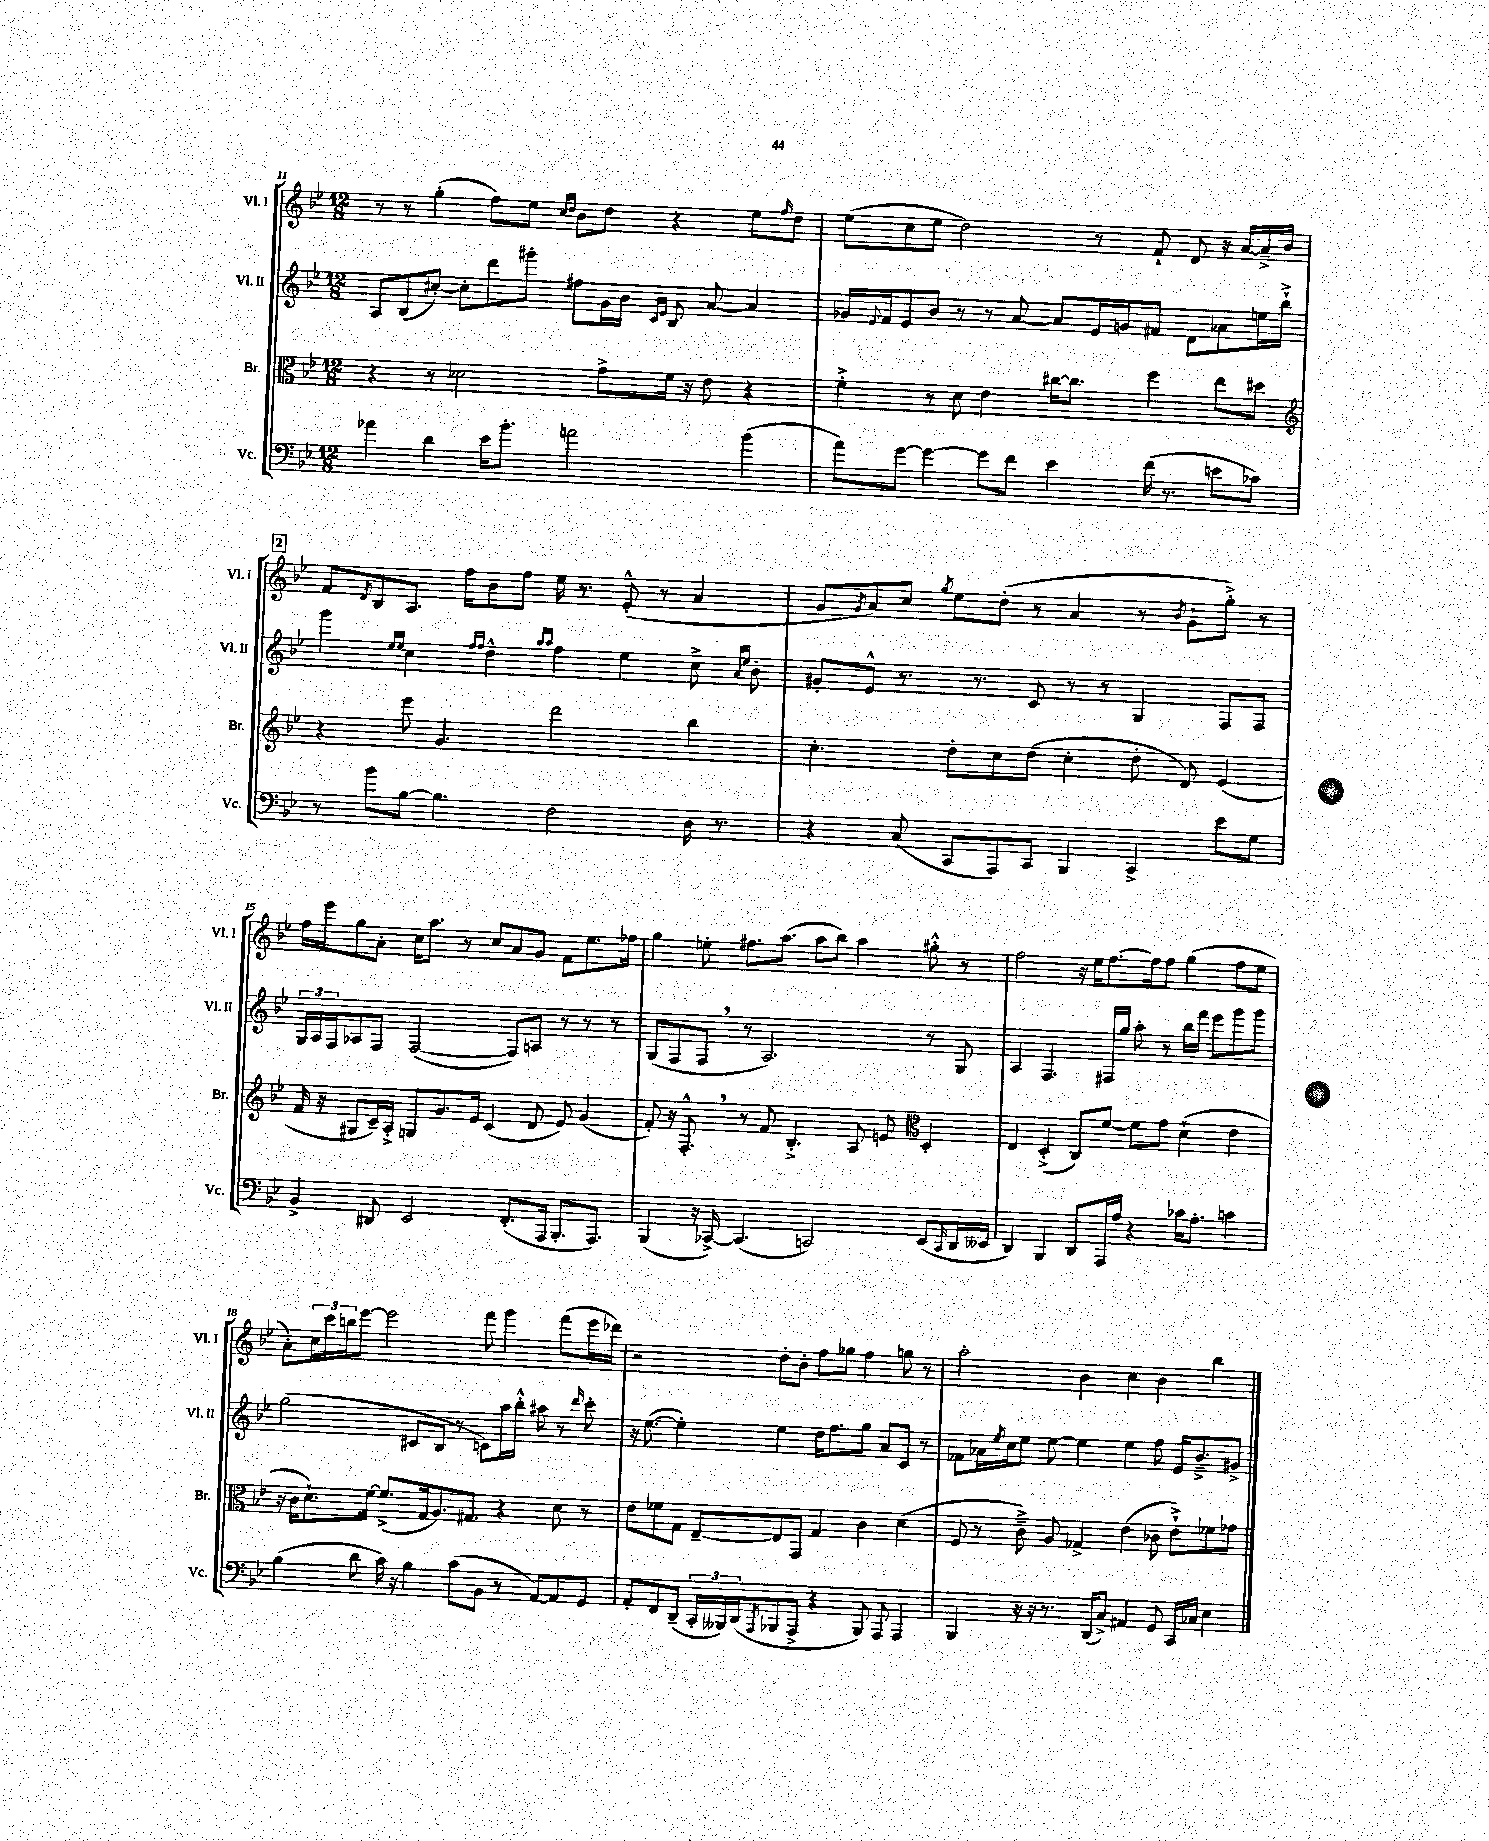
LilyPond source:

<<
\new StaffGroup <<
\new Staff = "s0" \with { instrumentName = "Vl. I" shortInstrumentName = "Vl. I" } {
    \clef treble \key bes \major \numericTimeSignature \time 12/8
    r8 r8 g''4-.( f''8) ees''8 \grace { c''16 d''16 } bes'8 d''8 r4 ees''8 \grace { f''16 } d''8 |
    ees''8( c''8 ees''8 d''2) r8 f'8-! d'8 r16 a'16~ a'16---> bes'16 |
    \mark \markup { \box "2" } f'8 \acciaccatura { d'8 } bes8 a8. f''16 bes'8 f''8 ees''16 r8. ees'8-.-^( r8 a'4 |
    g'8 \acciaccatura { g'8 } a'8) c''8 \acciaccatura { g''8 } ees''8 d''8-.( r8 a'4 r8 \acciaccatura { bes'8 } g'8-! g''8-.->) r8 |
    f''16 ees'''16 g''8 a'8-. c''16 a''8. r8 c''8 a'8 g'8 f'8 ees''8. fes''16 |
    g''4 e''8-. fis''8. a''8.( a''8 bes''8) a''4 gis''8-.-^ r8 |
    f''2 r16 ees''16 f''8.~ f''16 f''8 g''4( f''8 ees''8 |
    a'8-.) \tuplet 3/2 { c''16 c'''16 b''16 } ees'''8~ ees'''2 f'''8 g'''4 f'''8( ees'''16 des'''16) |
    r2 d''8-. bes'8-. f''8 ges''8 f''4 g''8 r8 |
    a''2-. bes'4 c''4 bes'4 bes''4 \bar "|." |
}
\new Staff = "s1" \with { instrumentName = "Vl. II" shortInstrumentName = "Vl. II" } {
    \clef treble \key bes \major \numericTimeSignature \time 12/8
    a8 bes8( cis''8~-.) cis''8-. d'''8 gis'''8-. fis''8 g'16 bes'16 \grace { c'16 ees'16 } bes8 a'8~ a'4 |
    ges'16 \appoggiatura { ees'8 } f'16 ees'8 bes'8 r8 r8 a'8~ a'8 ees'16 g'16 fis'8 d'8 aes'8 e''16 bes''16-!-> |
    \mark \markup { \box "2" } g'''4 \grace { ees''16 ees''16 } c''4 \grace { f''16 f''16 } d''4-^ \grace { a''16 a''16 } f''4 ees''4 c''8-> \grace { a'16 ees''16 } bes'8-. |
    gis'8-. ees'8-^ r8. r8. c'8 r8 r8 g4 f8 f8 |
    \tuplet 3/2 { g16 a16 f16 } aes8 f8 f2~( f8) a8 r8 r8 r8 |
    g8( f8 f8 \breathe r8 a2.) r8 g8 |
    a4 f4. fis16 g''16 a''8-. r8 bes''16 f'''16 ees'''8 g'''8 g'''8 |
    g''2( cis'8 bes8 r8 c'8) a''16 bes''16-.-^ ais''8 r8 \grace { d'''16 } c'''8-. |
    r16 ees''8.~( ees''4-.) ees''4 d''16 f''8. g''8 a'8 c'8 r8 |
    fes'8 aes'16 \acciaccatura { ees''8 } c''16 ees''8 ees''8~ ees''4 ees''4 f''8 ees'16 bes'8.---> gis'8-> \bar "|." |
}
\new Staff = "s2" \with { instrumentName = "Br." shortInstrumentName = "Br." } {
    \clef alto \key bes \major \numericTimeSignature \time 12/8
    r4 r8 des'2 g'8-> f'16 r16 ees'8 r4 |
    f'4-.-> r8 d'8 ees'4 cis''16~ cis''8. f''4 ees''8 dis''8 |
    \mark \markup { \box "2" } \clef treble r4 ees'''8 g'4. d'''2 bes''4 |
    c''4.-. d''8-. c''8 d''8( c''4-. d''8-. d'8) ees'4( |
    f'16 r16 gis8 c'16--) a16-.-> g8 g'8. ees'16 c'4( d'8 ees'8) g'4( |
    f'8-.) r16 f8.-.-^ \breathe r8 f'8 bes4.-.-> a8 e'8 \clef alto d4-. |
    ees4 d4-.->( c8) f'8~ f'8 g'8 d'4-!( ees'4 |
    r16 c'16 d'8.-!) f'16~ f'8.->( g16 a8.) gis8. r4 d'8 r8 |
    ees'8 fes'8 g8 ees8~-- ees8 g,8 g4 c'4 d'4( |
    f8 r8 c'8--->) a8 ges4-> ees'4( ces'8 ees'8-!->) fes'8 ges'8 \bar "|." |
}
\new Staff = "s3" \with { instrumentName = "Vc." shortInstrumentName = "Vc." } {
    \clef bass \key bes \major \numericTimeSignature \time 12/8
    aes'4 d'4 ees'16 bes'8.-. a'2 bes'4( |
    a'8) g'8~ g'4~ g'8 f'8 ees'4 f'16( r8. e'8 ces'8) |
    \mark \markup { \box "2" } r8 bes'8 bes8~ bes4. f2 d16 r8. |
    r4 c8( c,8 a,,8) c,8 bes,,4 c,4-> ees'8 g8 |
    bes,4-> dis,8 ees,2 f,8.-.( a,,16 bes,,8.-. a,,8.) |
    bes,,4( r16 ces,16~->) ces,4.( c,2) ees,8( \grace { c,16 } d,16 eeses,16 |
    d,4) bes,,4 d,8 a,,16 a16 r4 ces'16 a8.-. c'4 |
    bes4( d'8 c'16) r16 bes4 c'8( bes,8 r8 a,8~) a,8 g,8 |
    a,8-. f,8 d,8--( \tuplet 3/2 { c,16-. beses,,16) d,16( } \acciaccatura { a,,8 } bes,,8 a,,8-> r4 bes,,8) a,,8 a,,4 |
    bes,,4 r16 r16 r8. d,16( c8->) ais,4 g,8 c,16 ces16 ees4 \bar "|." |
}
>>
>>
\layout { \context { \Score currentBarNumber = #11 } }
